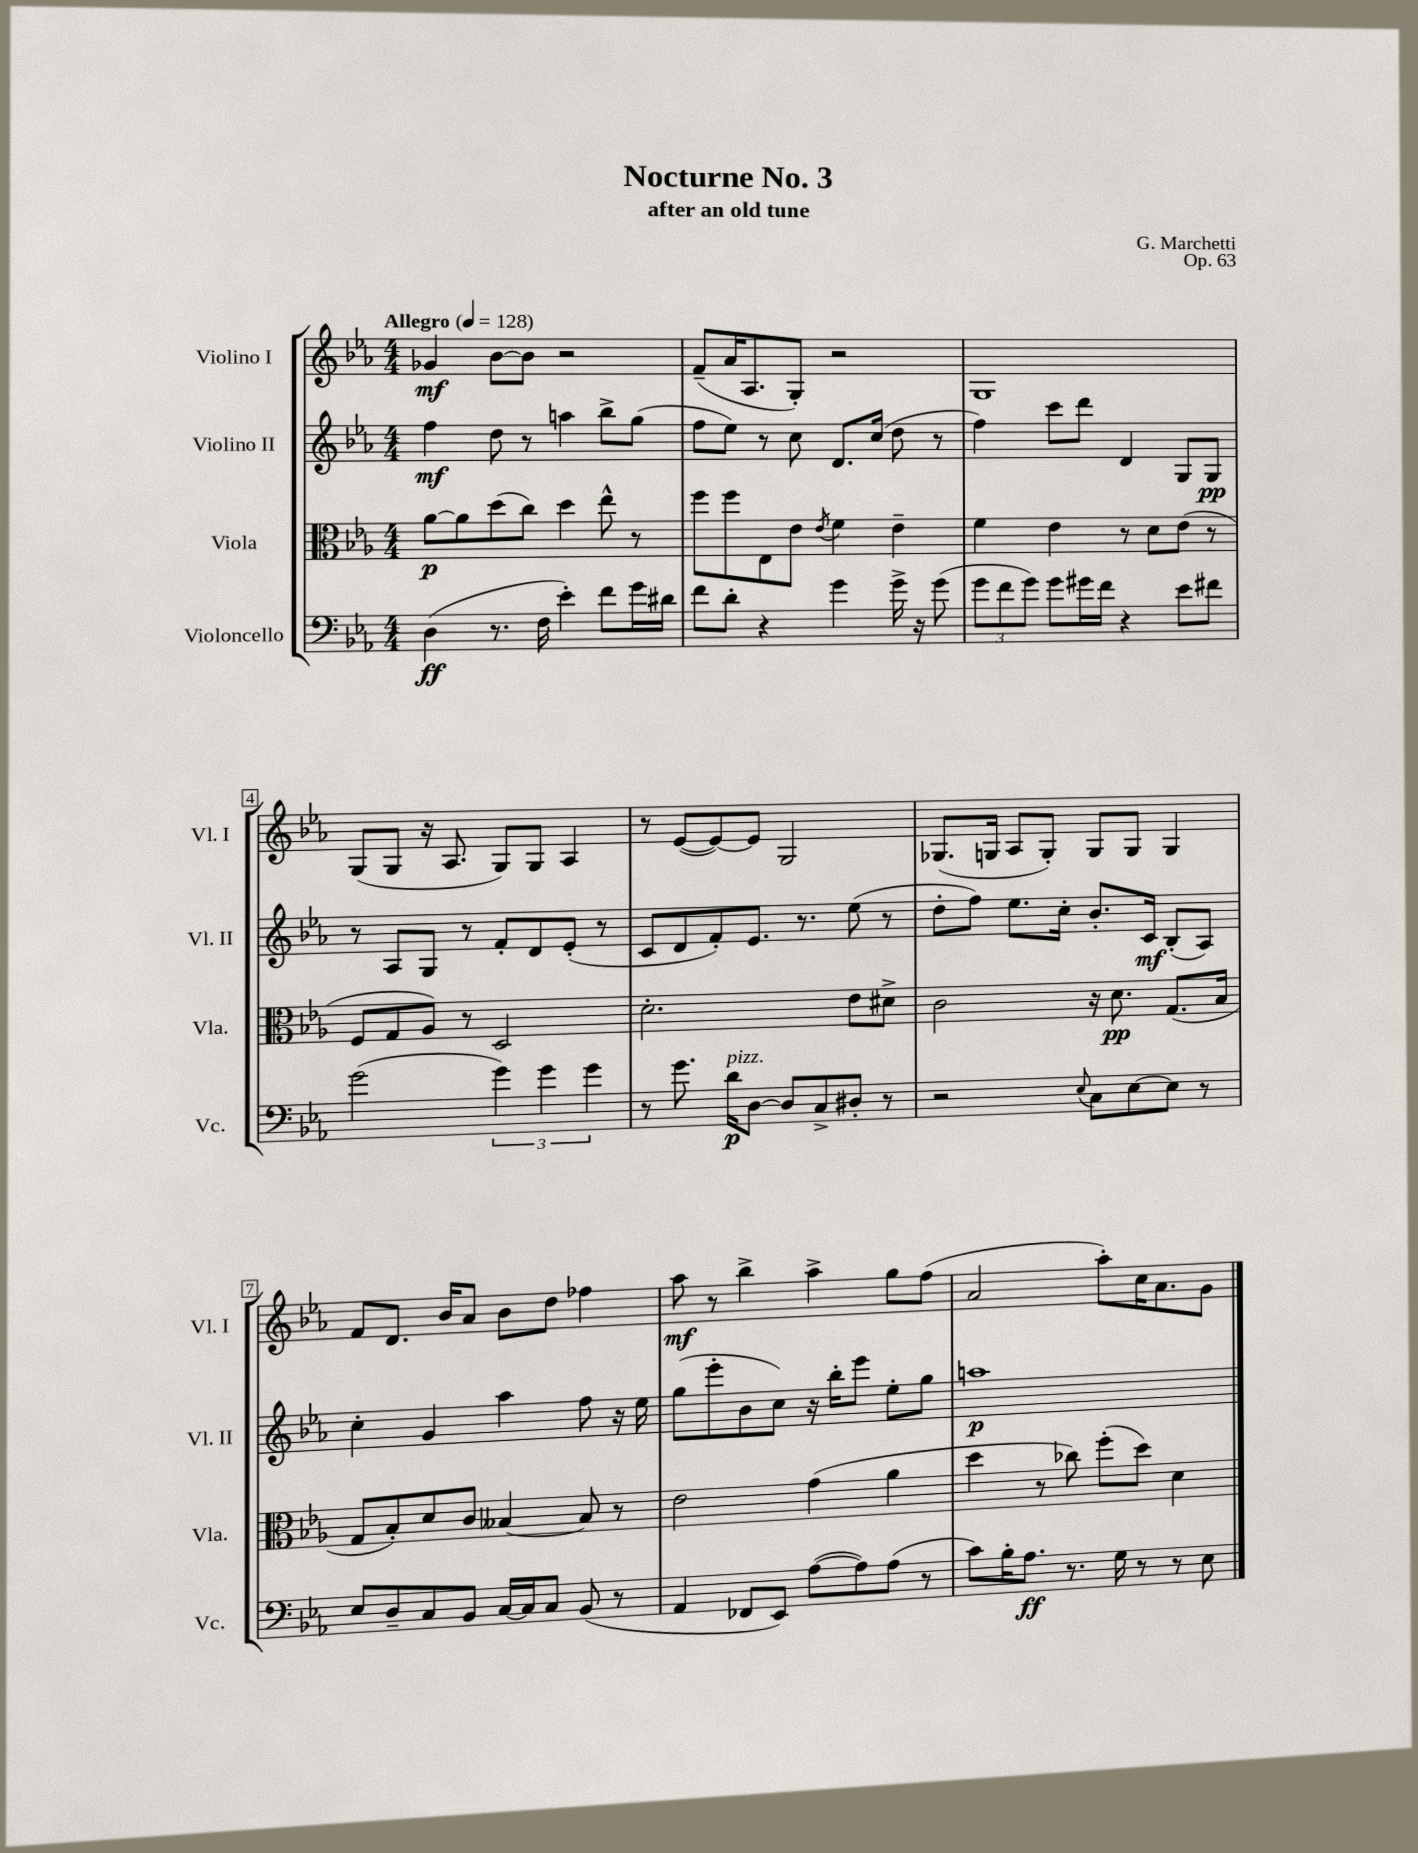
\header { title = "Nocturne No. 3" composer = "G. Marchetti" subtitle = "after an old tune" opus = "Op. 63" }
<<
\new StaffGroup <<
\new Staff = "s0" \with { instrumentName = "Violino I" shortInstrumentName = "Vl. I" } {
    \clef treble \key ees \major \numericTimeSignature \time 4/4 \tempo "Allegro" 4 = 128
    ges'4\mf bes'8~ bes'8 r2 |
    f'8--( aes'16 aes8. g8-.) r2 |
    g1 |
    g8( g8 r16 aes8. g8) g8 aes4 |
    r8 ees'8~( ees'8~) ees'8 g2 |
    ges8.( g16 aes8 g8-.) g8 g8 g4 |
    f'8 d'8. bes'16 aes'8 bes'8 d''8 fes''4 |
    aes''8\mf r8 bes''4-> aes''4-> g''8 f''8( |
    aes'2 aes''8-.) c''16 aes'8. g'8 \bar "|." |
}
\new Staff = "s1" \with { instrumentName = "Violino II" shortInstrumentName = "Vl. II" } {
    \clef treble \key ees \major \numericTimeSignature \time 4/4
    f''4\mf d''8 r8 a''4 bes''8-> g''8( |
    f''8 ees''8) r8 c''8 d'8. c''16( d''8 r8 |
    f''4) c'''8 d'''8 d'4 g8 g8\pp |
    r8 aes8 g8 r8 f'8-. d'8 ees'8-.( r8 |
    c'8 d'8 f'8-.) ees'8. r8. ees''8( r8 |
    d''8-. f''8) ees''8. c''16-. bes'8.-. c'16\mf bes8-.( aes8) |
    c''4-. g'4 aes''4 f''8 r16 ees''16 |
    g''8( ees'''8-. bes'8 c''8) r16 bes''16-. ees'''8 ees''8-. g''8 |
    a''1\p \bar "|." |
}
\new Staff = "s2" \with { instrumentName = "Viola" shortInstrumentName = "Vla." } {
    \clef alto \key ees \major \numericTimeSignature \time 4/4
    aes'8~\p aes'8 d''8( c''8) d''4 ees''8-^ r8 |
    f''8 f''8 ees8 ees'8 \acciaccatura { ees'8 } f'4 ees'4-- |
    f'4 ees'4 r8 d'8 ees'8( r8 |
    f8 g8 aes8) r8 d2 |
    d'2.-. ees'8 dis'8-> |
    c'2 r16 d'8.\pp g8.( bes16 |
    g8 bes8-.) d'8 c'8 beses4~ beses8 r8 |
    ees'2 g'4( aes'4 |
    d''4 r8 ces''8) f''8-.( d''8) d'4 \bar "|." |
}
\new Staff = "s3" \with { instrumentName = "Violoncello" shortInstrumentName = "Vc." } {
    \clef bass \key ees \major \numericTimeSignature \time 4/4
    d4\ff( r8. f16 ees'4-.) f'8 g'16 dis'16 |
    f'8 d'8-. r4 g'4 g'16-> r16 g'8( |
    \tuplet 3/2 { g'8 f'8 g'8) } g'8 gis'16 f'16 r4 ees'8 fis'8 |
    g'2( \tuplet 3/2 { g'4) g'4 g'4 } |
    r8 g'8. d'16\p^\markup { \italic "pizz." } d8~ d8 c8-> dis8-. r8 |
    r2 \appoggiatura { ees8 } c8 ees8~ ees8 r8 |
    ees8 d8-- c8 bes,8 c16~ c16 c8 bes,8( r8 |
    aes,4 fes,8 ees,8) aes8~( aes8) aes8( r8 |
    c'8) bes16-. aes8.\ff r8. g16 r8 r8 ees8 \bar "|." |
}
>>
>>
\layout { \context { \Score \override BarNumber.stencil = #(make-stencil-boxer 0.1 0.3 ly:text-interface::print) } }
